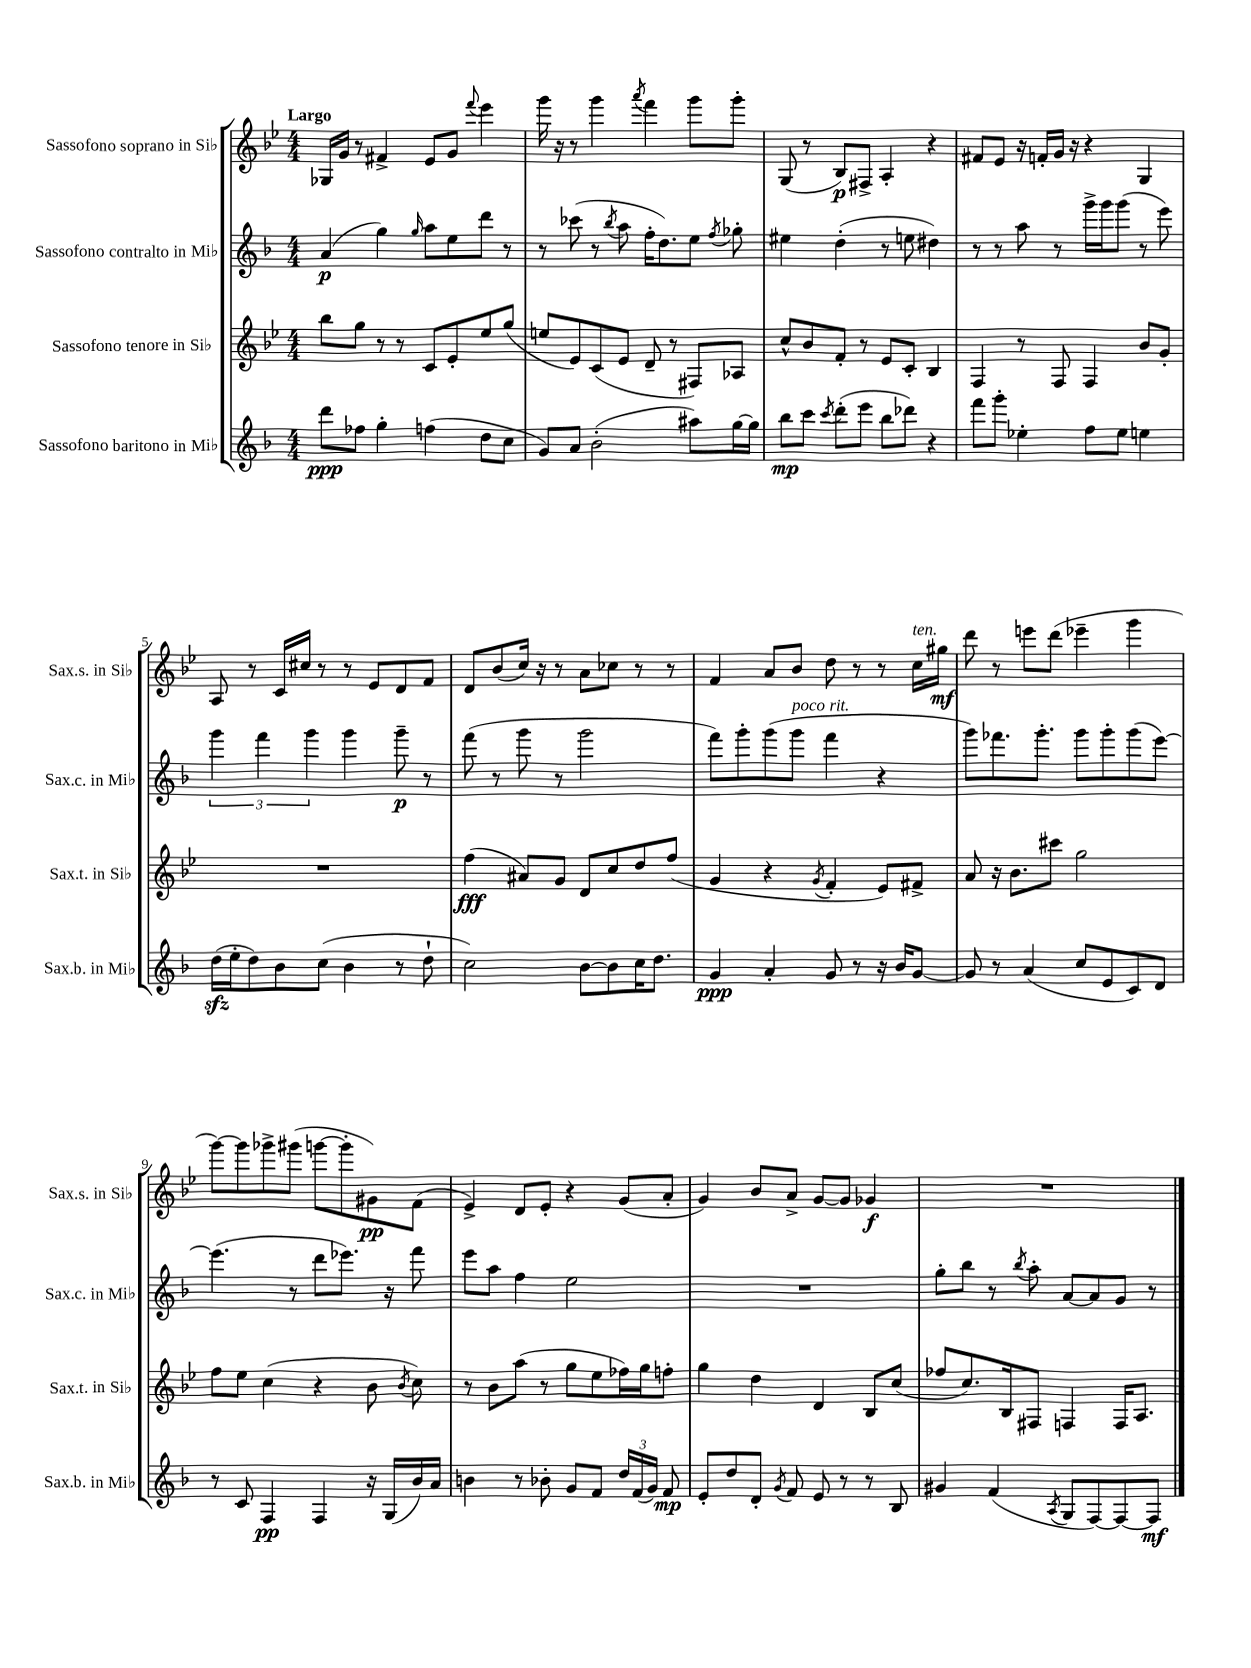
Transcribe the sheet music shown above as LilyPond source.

<<
\new StaffGroup <<
\new Staff = "s0" \with { instrumentName = "Sassofono soprano in Sib" shortInstrumentName = "Sax.s. in Sib" } {
    \clef treble \key bes \major \numericTimeSignature \time 4/4 \tempo "Largo"
    \autoBeamOff ges16[ g'16] r8 fis'4-> ees'8[ g'8] \appoggiatura { f'''8 } ees'''4 |
    g'''16 r16 r8 g'''4 \acciaccatura { a'''8 } f'''4 g'''8[ g'''8]-. |
    g8( r8 bes8[\p) fis8]-> a4-. r4 |
    fis'8[ ees'8] r16 f'16[-. g'16] r16 r4 g4 |
    a8 r8 c'16[ cis''16] r8 r8 ees'8[ d'8 f'8] |
    d'8[ bes'8( c''16]) r16 r8 a'8[ ces''8] r8 r8 |
    f'4 a'8[ bes'8] d''8 r8 r8 c''16[^\markup { \italic "ten." } gis''16]\mf |
    d'''8 r8 e'''8[ d'''8]( ees'''4-- g'''4 |
    g'''8[~) g'''8 ges'''8-> gis'''8]( g'''8[~ g'''8-. gis'8\pp) f'8]( |
    ees'4->) d'8[ ees'8]-. r4 g'8[( a'8]-. |
    g'4) bes'8[ a'8]-> g'8[~ g'8] ges'4\f |
    R1 \bar "|." |
}
\new Staff = "s1" \with { instrumentName = "Sassofono contralto in Mib" shortInstrumentName = "Sax.c. in Mib" } {
    \clef treble \key f \major \numericTimeSignature \time 4/4
    \autoBeamOff a'4\p( g''4) \grace { g''16 } a''8[ e''8 d'''8] r8 |
    r8 ces'''8( r8 \acciaccatura { bes''8 } a''8 f''16[-. d''8.) e''8] \acciaccatura { f''8 } ges''8-. |
    eis''4 d''4-.( r8 e''8 dis''4) |
    r8 r8 a''8 r8 g'''16[-> g'''16 g'''8]( r8 e'''8) |
    \tuplet 3/2 { g'''4 f'''4 g'''4 } g'''4 g'''8--\p r8 |
    f'''8( r8 g'''8 r8 g'''2 |
    f'''8[) g'''8-. g'''8( g'''8]^\markup { \italic "poco rit." } f'''4 r4 |
    g'''8[) fes'''8. g'''8.]-. g'''8[ g'''8-. g'''8( e'''8]~) |
    e'''4.( r8 d'''8[ ees'''8.]) r16 f'''8 |
    e'''8[ a''8] f''4 e''2 |
    R1 |
    g''8[-. bes''8] r8 \acciaccatura { bes''8 } a''8-. a'8[~ a'8 g'8] r8 \bar "|." |
}
\new Staff = "s2" \with { instrumentName = "Sassofono tenore in Sib" shortInstrumentName = "Sax.t. in Sib" } {
    \clef treble \key bes \major \numericTimeSignature \time 4/4
    \autoBeamOff bes''8[ g''8] r8 r8 c'8[ ees'8-. ees''8 g''8]( |
    e''8[ ees'8) c'8( ees'8] d'8-- r8 fis8[) aes8] |
    c''8[-^ bes'8 f'8]-. r8 ees'8[ c'8]-. bes4 |
    f4 r8 f8 f4 bes'8[ g'8]-. |
    R1 |
    f''4\fff( ais'8[) g'8] d'8[ c''8 d''8 f''8]( |
    g'4 r4 \acciaccatura { g'8 } f'4-. ees'8[) fis'8]-> |
    a'8 r16 bes'8.[ cis'''8] g''2 |
    f''8[ ees''8] c''4( r4 bes'8 \acciaccatura { bes'8 } c''8) |
    r8 bes'8[ a''8]( r8 g''8[ ees''8 fes''16) g''16 f''8]-. |
    g''4 d''4 d'4 bes8[ c''8]( |
    fes''8[ c''8.) bes16 fis8] f4 f16[ a8.] \bar "|." |
}
\new Staff = "s3" \with { instrumentName = "Sassofono baritono in Mib" shortInstrumentName = "Sax.b. in Mib" } {
    \clef treble \key f \major \numericTimeSignature \time 4/4
    \autoBeamOff d'''8[\ppp fes''8] g''4-. f''4( d''8[ c''8] |
    g'8[) a'8] bes'2-.( ais''8[) g''16~ g''16] |
    bes''8[\mp c'''8] \acciaccatura { c'''8 } d'''8[-.( e'''8] bes''8[ des'''8]) r4 |
    f'''8[ g'''8]-. ees''4-. f''8[ ees''8] e''4 |
    d''16[\sfz( e''16-. d''8) bes'8 c''8]( bes'4 r8 d''8-! |
    c''2) bes'8[~ bes'8 c''16 d''8.] |
    g'4\ppp a'4-. g'8 r8 r16 bes'16[ g'8]~ |
    g'8 r8 a'4( c''8[ e'8 c'8) d'8] |
    r8 c'8 f4\pp f4 r16 g16[( bes'16) a'16] |
    b'4 r8 bes'8-. g'8[ f'8] \tuplet 3/2 { d''16[ f'16( g'16]) } f'8\mp |
    e'8[-. d''8 d'8]-. \acciaccatura { g'8 } f'8 e'8 r8 r8 bes8 |
    gis'4 f'4( \acciaccatura { a8 } g8[ f8~) f8~ f8]\mf \bar "|." |
}
>>
>>
